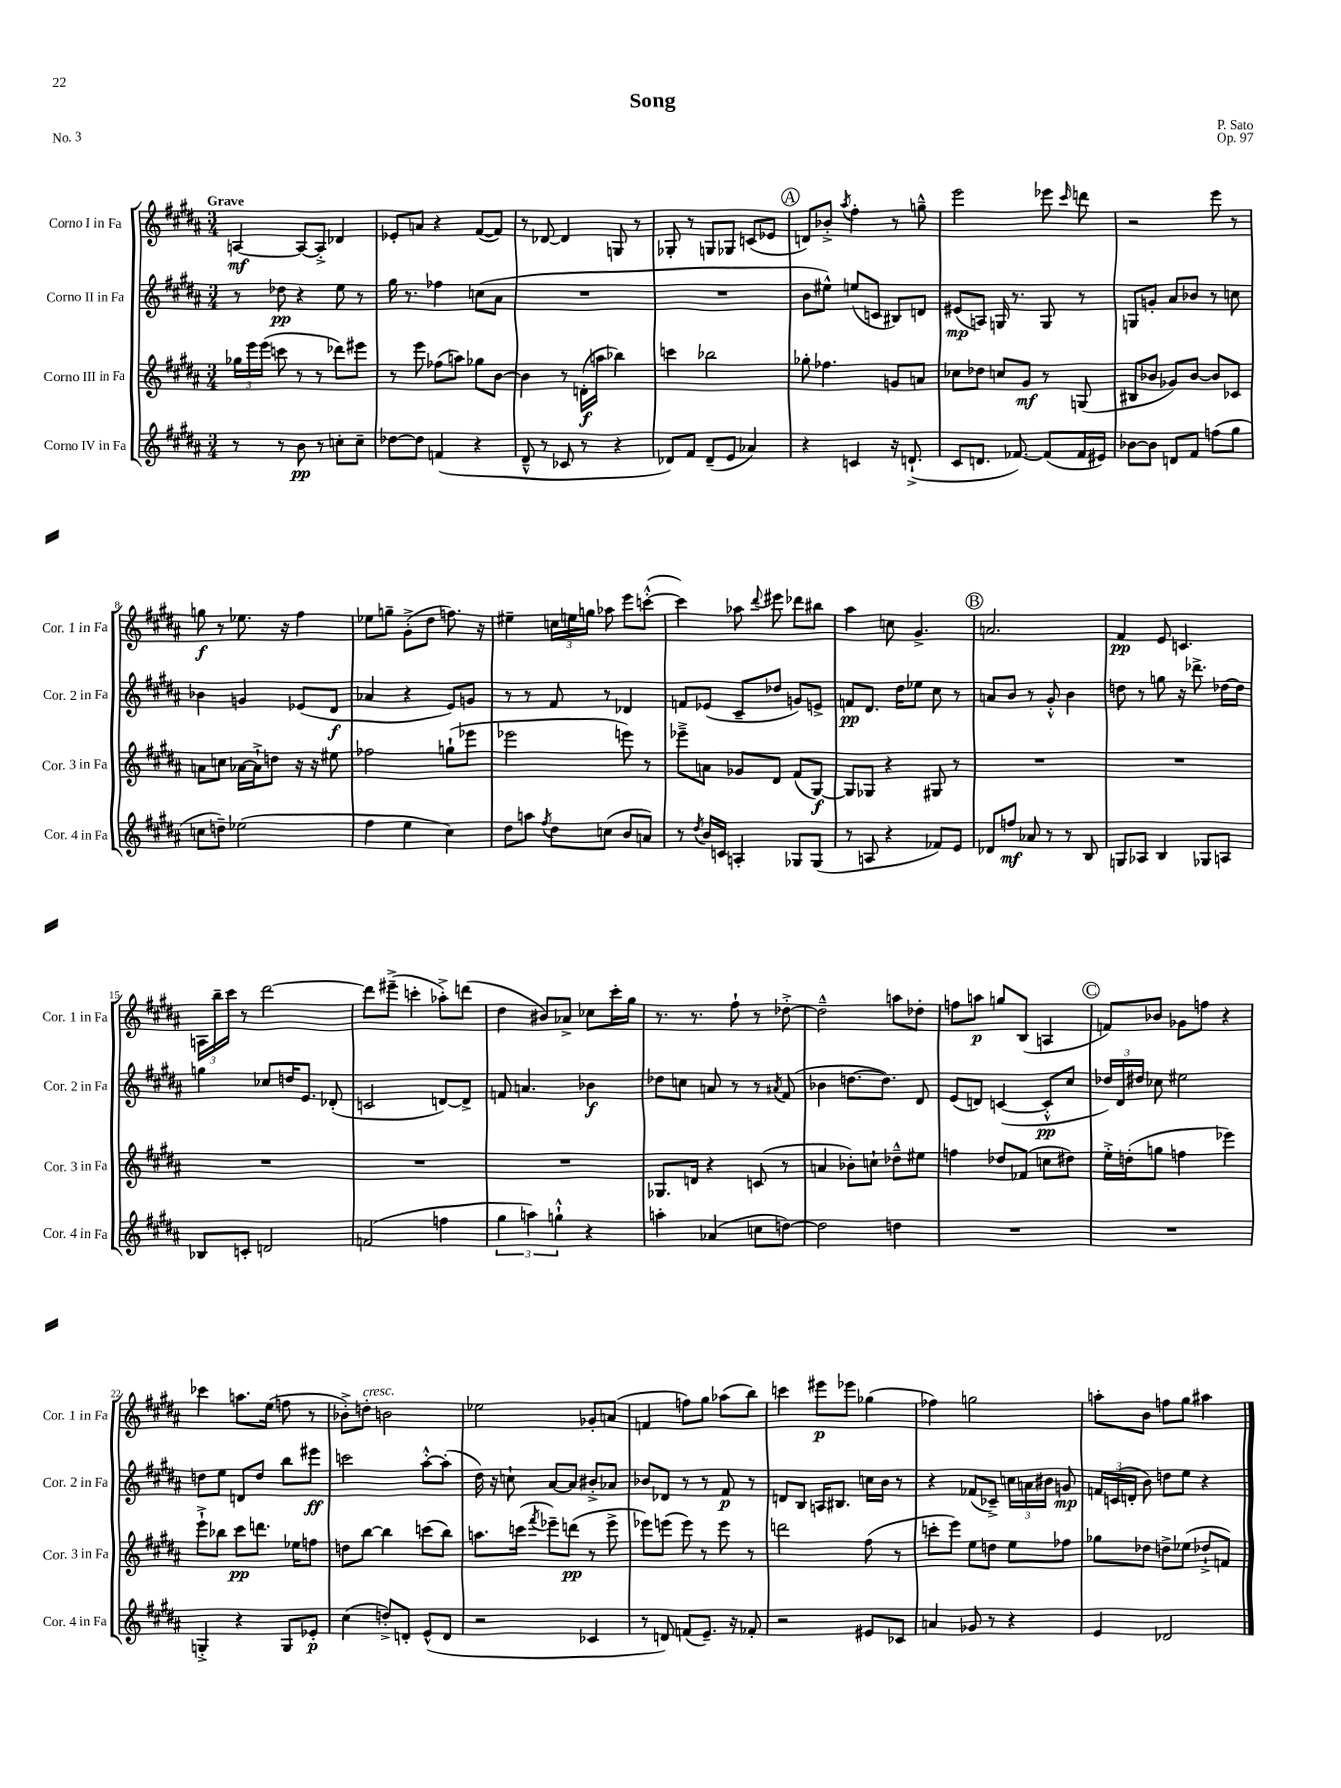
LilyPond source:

\header { title = "Song" composer = "P. Sato" opus = "Op. 97" piece = "No. 3" }
<<
\new StaffGroup <<
\new Staff = "s0" \with { instrumentName = "Corno I in Fa" shortInstrumentName = "Cor. 1 in Fa" } {
    \clef treble \key b \major \numericTimeSignature \time 3/4 \tempo "Grave"
    \autoBeamOff a4~\mf a8[~ a8]-.-> des'4 |
    ees'8[-. a'8] r4 fis'8[~( fis'8]) |
    r8 des'8~ des'4 g8 r8 |
    ges8-. r8 g8[ ges8] c'8[( ees'8] |
    \mark \markup { \circle "A" } d'8[) bes'8]-.-> \acciaccatura { ais''8 } fis''4-. r8 g''8---^ |
    e'''2 ees'''8 \grace { cis'''16 } d'''8 |
    r2 e'''8 r8 |
    g''8\f r8 ees''8. r16 fis''4 |
    ees''8[ g''8]-- gis'8[-.->( dis''8] f''8.) r16 |
    eis''4-- \tuplet 3/2 { c''16[ e''16 g''16] } aes''8 e'''8[ c'''8]~-.-^( |
    c'''4) aes''8 \appoggiatura { dis'''8 } eis'''8 des'''8[ bis''8] |
    ais''4 c''8 gis'4.-> |
    \mark \markup { \circle "B" } a'2. |
    fis'4\pp e'8 c'4. |
    \tuplet 3/2 { a16[ b''16-- cis'''16] } r8 dis'''2~ |
    dis'''8[ eis'''8]--->( c'''4-. aes''8[-.->) d'''8]( |
    dis''4 bis'8[) aes'8]-> ces''8[ cis'''16-. gis''16] |
    r8. r8. fis''8-! r8 des''8~-.-> |
    des''2---^ a''8[ des''8]-. |
    f''8[ a''8]\p g''8[ b8]( a4 |
    \mark \markup { \circle "C" } f'8[) bes'8] ges'8[ f''8] r4 |
    ces'''4 a''8.[ e''16]( f''8 r8 |
    bes'8[-.->) d''8]-.^\markup { \italic "cresc." } b'2 |
    ees''2 ges'8[-. a'8]( |
    f'4 f''8[) gis''8] aes''8[( b''8]) |
    c'''4 eis'''8[\p ees'''8] ges''4( |
    fes''4) g''2 |
    a''8[-. b'8] f''8[ gis''8] ais''4 \bar "|." |
}
\new Staff = "s1" \with { instrumentName = "Corno II in Fa" shortInstrumentName = "Cor. 2 in Fa" } {
    \clef treble \key b \major \numericTimeSignature \time 3/4
    \autoBeamOff r8 des''8\pp r4 e''8 r8 |
    gis''16 r8. fes''4 c''8[( ais'8] |
    R2. |
    R2. |
    \mark \markup { \circle "A" } b'8[ eis''8]-^) e''8[( c'8] bis8[) d'8] |
    eis'8[\mp( a8]) g16 r8. g8 r8 |
    g8[ g'8]-. ais'8[ bes'8] r8 c''8 |
    bes'4 g'4 ees'8[( dis'8]\f |
    aes'4 r4 e'8[) g'8] |
    r8 r8 fis'8 r8 des'4 |
    f'8[ ees'8]( cis'8[-- des''8] g'8[) e'8]-> |
    f'8[\pp dis'8.] dis''16[ ees''8] cis''8 r8 |
    \mark \markup { \circle "B" } a'8[ b'8] r8 gis'8-.-^ b'4 |
    d''8 r8 g''8 r16 des'''8.-> des''16[~ des''16] |
    g''4 ces''8[ d''16 e'8.] des'8-.( |
    c'2 d'8[~) d'8]-> |
    f'8 a'4. bes'4\f |
    des''8[ c''8] a'8 r8 r8 \acciaccatura { ais'8 } fis'8( |
    bes'4 d''8.[~ d''8.]) dis'8 |
    e'8[( d'8]) c'4~( c'8[-.-^\pp cis''8] |
    \mark \markup { \circle "C" } \tuplet 3/2 { des''16[) dis'16 dis''16] } ces''8 eis''2 |
    d''8[ e''8] d'8[ d''8] b''8[ eis'''8]\ff |
    c'''2 ais''8[~-.-^ ais''8]-.( |
    dis''16) r16 c''8-! ais'8[~ ais'8] bis'8[-.-> aes'8] |
    bes'8[ des'8] r8 r8 fis'8\p r8 |
    d'8[ b8] a16[ bis8.] c''16[ b'16] r8 |
    r4 fes'8[( ces'8]--->) \tuplet 3/2 { c''16[ a'16 bis'16] } g'8\mp |
    \tuplet 3/2 { f'16[ c'16( d'16]-. } b'8) d''8[ e''8] r4 \bar "|." |
}
\new Staff = "s2" \with { instrumentName = "Corno III in Fa" shortInstrumentName = "Cor. 3 in Fa" } {
    \clef treble \key b \major \numericTimeSignature \time 3/4
    \autoBeamOff \tuplet 3/2 { ges''16[ e'''16 e'''16]( } c'''8 r8 r8 des'''8[) eis'''8] |
    r8 e'''8 fes''8[( a''8]) ges''8[ b'8]~ |
    b'4 r8 d'16[-.\f( a''16] bes''4) |
    c'''4 bes''2 |
    \mark \markup { \circle "A" } ges''8-. fes''4. g'8[ a'8] |
    ces''8[ des''8] c''8[ gis'8]\mf r8 g8( |
    bis8[ bes'8] ges'8[) bes'8]~ bes'8[ ces'8] |
    a'8[ c''8] aes'16[~ aes'16-!-> d''8] r16 r16 eis''8 |
    fes''2 g''8[-!( ees'''8] |
    ees'''2 e'''8) r8 |
    ees'''8[---> a'8] ges'8[ dis'8] fis'8[( gis8]~\f) |
    gis8[ ges8] r4 gis8 r8 |
    \mark \markup { \circle "B" } R2. |
    R2. |
    R2. |
    R2. |
    R2. |
    ges8.[ d'16] r4 c'8( r8 |
    a'4 bes'8[-.) c''8]-! des''8[---^ eis''8] |
    f''4 des''8[ fes'8]( c''8[ dis''8]) |
    \mark \markup { \circle "C" } e''16[-.-> d''16-.( g''8] f''4 ees'''4) |
    e'''8[-!-> bes''8] cis'''8[\pp d'''8.] ees''16[ f''8] |
    d''8[ b''8]~ b''4 c'''8[( b''8]) |
    a''8.[ c'''16]( \acciaccatura { fis'''8 } ees'''8[--) d'''8]\pp( r8 ees'''8-> |
    ees'''8[) e'''8]( e'''8) r8 e'''8 r8 |
    d'''2 fis''8( r8 |
    c'''8[-. e'''8]) e''8[ d''8] e''8[ fes''8] |
    ges''8[ des''8] d''8[-> ees''8]( des''8[-!-> f'8]) \bar "|." |
}
\new Staff = "s3" \with { instrumentName = "Corno IV in Fa" shortInstrumentName = "Cor. 4 in Fa" } {
    \clef treble \key b \major \numericTimeSignature \time 3/4
    \autoBeamOff r8 r8 b'8\pp r8 c''8[-. c''8]-- |
    des''8[~ des''8] f'4( r4 |
    dis'8---^ r8 ces'8 r8 r4 |
    des'8[) fis'8] des'8[--( e'8] aes'4) |
    \mark \markup { \circle "A" } r4 c'4 r16 d'8.-!->( |
    cis'8[ d'8.] fes'8.~) fes'8[( fes'16 eis'16]) |
    bes'8[~ bes'8] d'8[ fis'8] f''8[( gis''8] |
    c''8[ d''8]--) ees''2( |
    fis''4 e''4 cis''4) |
    dis''8[ a''8] \acciaccatura { fis''8 } dis''8[ c''8]( b'8[ a'8]) |
    r8 \acciaccatura { dis''8 } b'16[ c'16] a4-. ges8[ ges8]( |
    r8 a8 r4 fes'8[) e'8] |
    \mark \markup { \circle "B" } des'8[ f''8]\mf aes'8 r8 r8 b8 |
    g8[ aes8] b4 ges8[ a8] |
    bes8[ c'8]-. d'2 |
    f'2( f''4 |
    \tuplet 3/2 { gis''4 a''4) g''4-!-^ } r4 |
    a''4-. aes'4( c''8[ d''8]~) |
    d''2 d''4 |
    R2. |
    \mark \markup { \circle "C" } R2. |
    g4-.-> r4 g8[ ees'8]-.\p |
    cis''4( d''8[-.->) d'8]-. e'8[-^( d'8] |
    r2 ces'4 |
    r8 d'8) f'8[( e'8.]--) r16 fes'8-. |
    r2 eis'8[ ces'8] |
    a'4 ges'8 r8 r4 |
    e'4 des'2 \bar "|." |
}
>>
>>
